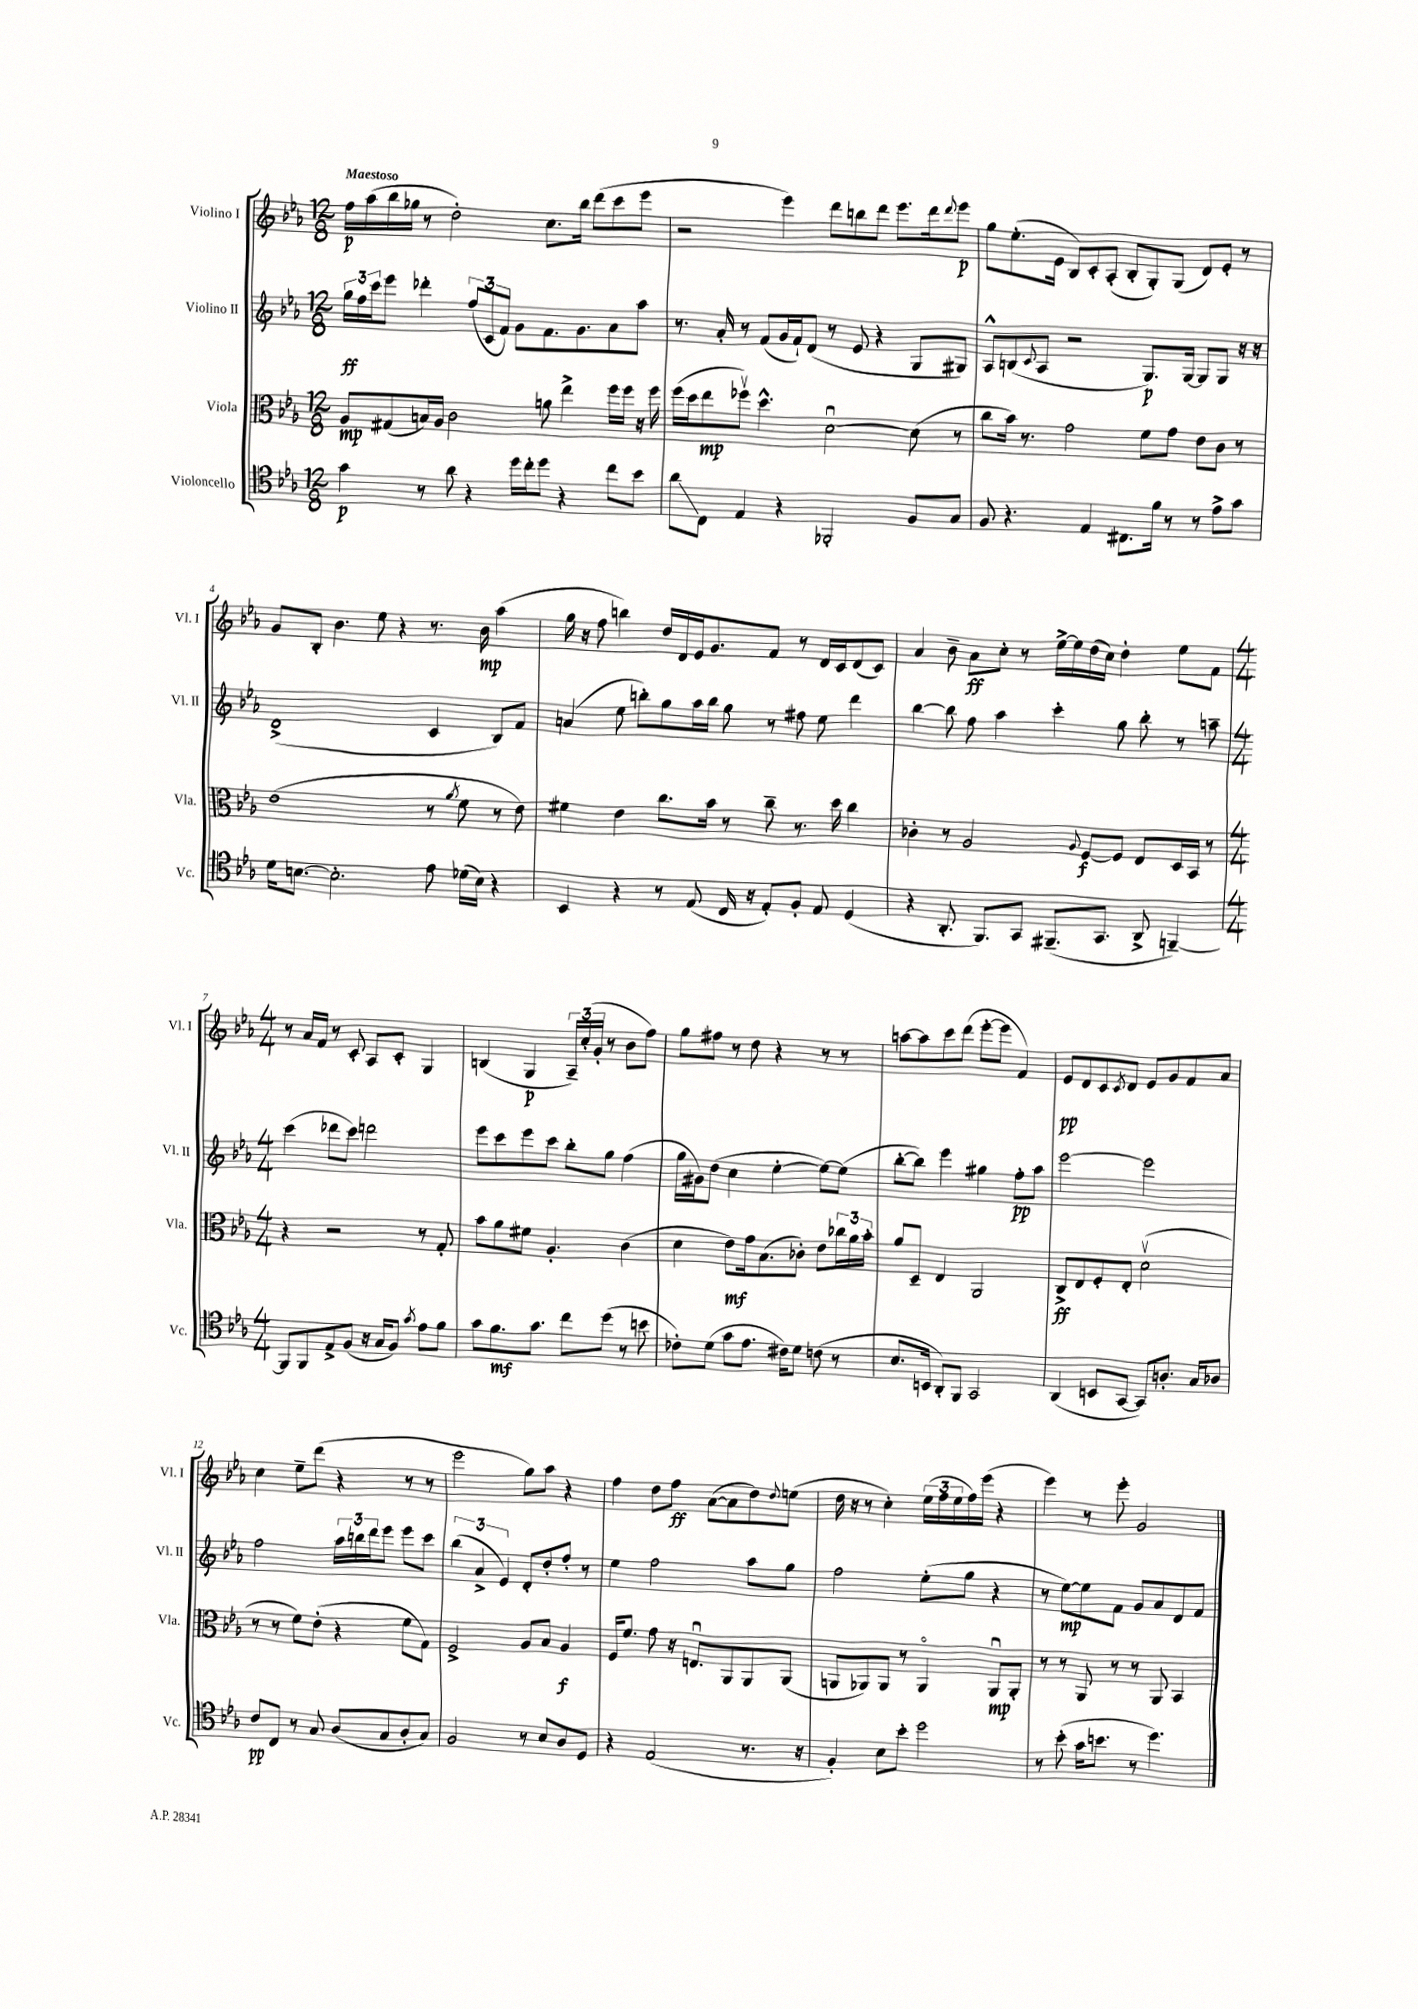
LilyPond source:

<<
\new StaffGroup <<
\new Staff = "s0" \with { instrumentName = "Violino I" shortInstrumentName = "Vl. I" } {
    \clef treble \key ees \major \numericTimeSignature \time 12/8 \tempo "Maestoso"
    f''16\p aes''16( bes''16 ges''16 r8 d''2-.) c''8. bes''16 d'''8( c'''8 ees'''8 |
    r2 ees'''4) d'''8 b''8 d'''8 ees'''8. d'''16 \appoggiatura { d'''8 } ees'''8\p |
    g''8 ees''8.-.( ees'16 bes8) c'8-. aes8-.( bes8-. g8-.) g8( d'8) ees'8-. r8 |
    g'8 bes8-. bes'4. ees''8 r4 r8. bes'16\mp aes''4( |
    g''16 r16 f''8 b''4) d''16 d'16 ees'16 g'8. f'8 r8 d'16 c'16 d'8( c'8) |
    aes'4 bes'8-- aes'8\ff c''8-. r8 ees''16~-> ees''16 d''16( c''16) d''4-. ees''8 f'8 |
    \numericTimeSignature \time 4/4 r8 aes'16 f'16 r8 c'8-. aes8 c'8-. g4 |
    b4( g4\p \tuplet 3/2 { aes16--) c''16-.( g'16-. } r8 bes'8 f''8) |
    g''8 fis''8 r8 d''8 r4 r8 r8 |
    a''8~ a''8 c'''8 d'''8( ees'''8~-. ees'''8 f'4) |
    ees'8\pp d'8 c'8 \acciaccatura { c'8 } d'8 ees'8 g'8 f'8 aes'8 |
    c''4 ees''8-- d'''8( r4 r8 r8 |
    ees'''2 g''8) aes''8 r4 |
    f''4 d''8 f''8\ff aes'8~( aes'8 d''8) \appoggiatura { d''8 } e''8( |
    d''16 r16 r8 c''4-.) \tuplet 3/2 { ees''16( f''16 ees''16 } f''16) ees'''16( r4 |
    ees'''4) r8 ees'''8-. g'2 \bar "|." |
}
\new Staff = "s1" \with { instrumentName = "Violino II" shortInstrumentName = "Vl. II" } {
    \clef treble \key ees \major \numericTimeSignature \time 12/8
    \tuplet 3/2 { g''16\ff f''16 c'''16 } ees'''8 des'''4-. \tuplet 3/2 { f''8( c'8 f'8) } g'8 f'8. g'8. aes'8 aes''8 |
    r8. aes'16-. r8 f'8( g'16 f'16-!) d'8( r8 ees'8 r4 g8 gis8) |
    aes8-^ b8( \appoggiatura { c'8 } aes8 r2 g8.\p) g16~ g8 g8 r16 r16 |
    d'1->( c'4 bes8) f'8 |
    a'4( ees''8 b''8-.) g''8 aes''16 b''16 g''8 r8 fis''8 ees''8 d'''4 |
    bes''4~ bes''8 f''8 aes''4 c'''4-. g''8 bes''8-. r8 a''8-- |
    \numericTimeSignature \time 4/4 c'''4( des'''8 c'''8) d'''2 |
    ees'''8 c'''8 ees'''8 c'''8 bes''8-. g''8 f''4( |
    g''16 gis'16) d''8( c''4 ees''4~-. ees''8~) ees''8( |
    bes''8~-. bes''8) ees'''4 gis''4 f''8-.\pp aes''8 |
    ees'''2~ ees'''2 |
    f''2 \tuplet 3/2 { aes''16 b''16 d'''16 } ees'''8 ees'''8 c'''8 |
    \tuplet 3/2 { bes''4( aes'4-> ees'4) } d'8-. d''8-. f''8-. r8 |
    ees''4 f''2 aes''8 g''8 |
    f''2 ees''8-.( g''8 r4 |
    r8 ees''8~\mp) ees''8 f'8 g'8 aes'8 d'8 f'8 \bar "|." |
}
\new Staff = "s2" \with { instrumentName = "Viola" shortInstrumentName = "Vla." } {
    \clef alto \key ees \major \numericTimeSignature \time 12/8
    aes8\mp gis8( b16) aes16 c'2 a'8 ees''4-> f''16 f''16 r16 f''16 |
    f''16( d''16 ees''8\mp fes''8\upbow) d''4.-^ d'2~\downbow d'8( r8 |
    c''8 bes'16) r8. g'2 f'8 g'8 ees'8 c'8 r8 |
    ees'1( r8 \acciaccatura { aes'8 } f'8 r8 ees'8) |
    fis'4 ees'4 c''8. bes'16 r8 c''8-- r8. d''16 c''4 |
    ces'4-. r8 aes2 \appoggiatura { aes8 } f8~\f f8 ees8 d16 bes,16 r8 |
    \numericTimeSignature \time 4/4 r4 r2 r8 g8-. |
    bes'8 aes'8 fis'8 aes4.-. c'4( |
    d'4 ees'8\mf) g'16 bes8.( ces'8-.) ees'8 \tuplet 3/2 { ces''16 aes'16 bes'16-. } |
    aes'8 d8-- ees4 aes,2 |
    c8->\ff ees8 f8-. ees8-. d'2\upbow( |
    r8 r8 f'8) ees'8-.( r4 f'8 g8) |
    f2-> aes8 bes8 aes4\f |
    f16 f'8. g'8 r16 e8.\downbow aes,8 aes,8 aes,8( |
    a,8 aes,8) aes,8 r8 aes,4\flageolet aes,8\downbow\mp aes,8-. |
    r8 r8 aes,8 r8 r8 aes,8 bes,4 \bar "|." |
}
\new Staff = "s3" \with { instrumentName = "Violoncello" shortInstrumentName = "Vc." } {
    \clef tenor \key ees \major \numericTimeSignature \time 12/8
    g'4\p r8 aes'8 r4 d''16 c''16-. d''8 r4 c''8 bes'8 |
    aes'8\glissando c8 ees4 r4 fes,2-. f8 g8 |
    f8 r4. ees4 cis8. f'16 r8 r8 ees'8-> g'8 |
    d'16 b8.~ b2.-. ees'8 des'16( b16) r4 |
    bes,4 r4 r8 ees8( c16 r16 ees8-.) f8-. ees8 d4( |
    r4 aes,8.-. f,8.) g,8 fis,8.--( g,8. aes,8-> f,4~--) |
    \numericTimeSignature \time 4/4 f,8 f,8 ees8-> f8( r16 g16 f8) \acciaccatura { g'8 } ees'8 f'8 |
    g'8 f'8.\mf g'8. c''8 d''8( r8 b'8 |
    ces'8-.) d'8( g'8 ees'8. cis'16) d'8 c'8( r8 |
    bes8. b,16 aes,8-.) f,8 g,2 |
    aes,4( b,8 g,8~ g,8) a8.-. g16 aes8 |
    c'8\pp c8 r8 g8 aes8( g8 aes8-. g8) |
    f2 r8 bes8 aes8 d8 |
    r4 ees2( r8. r16 |
    f4-.) bes8 bes'8-. d''2 |
    r8 bes'8-.( g'16 b'8. r8 d''4.) \bar "|." |
}
>>
>>
